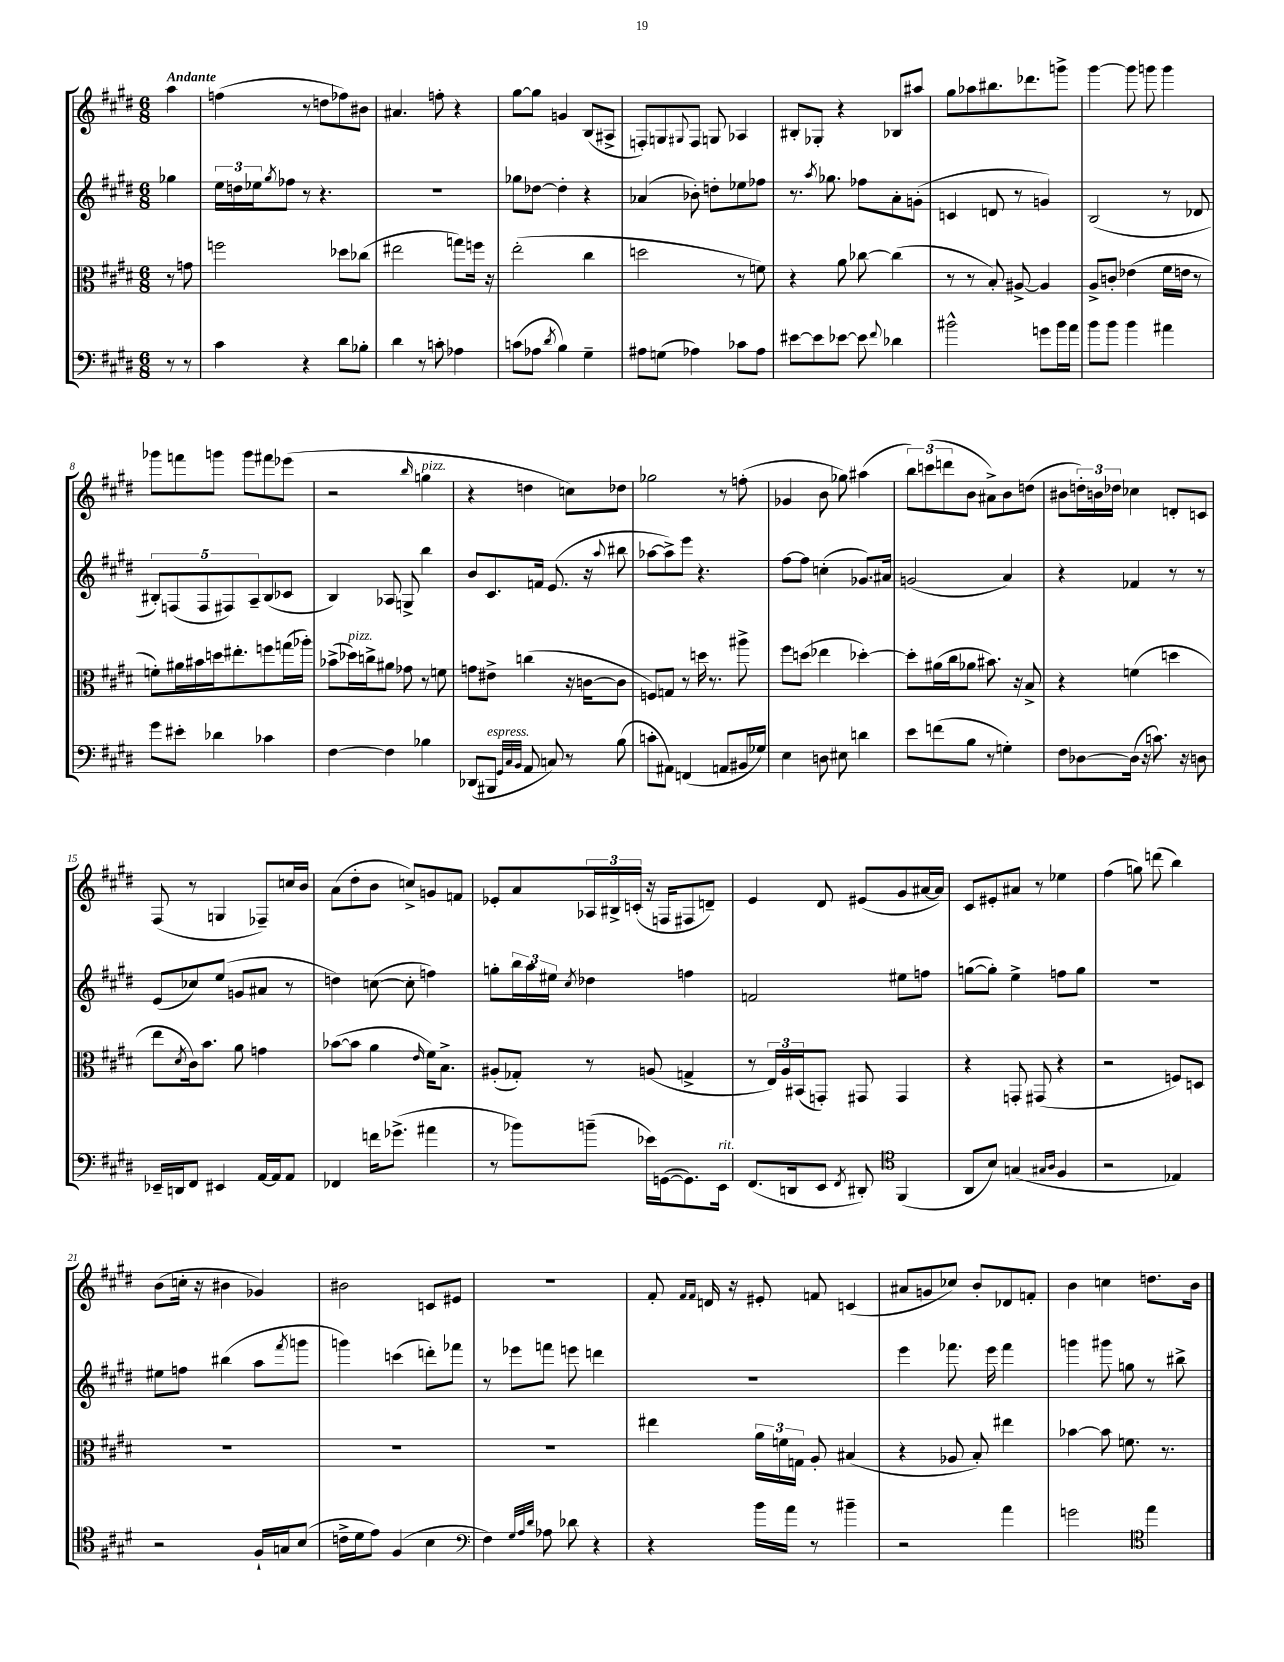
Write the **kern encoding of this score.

**kern	**kern	**kern	**kern
*staff4	*staff3	*staff2	*staff1
*clefF4	*clefC3	*clefG2	*clefG2
*k[f#c#g#d#]	*k[f#c#g#d#]	*k[f#c#g#d#]	*k[f#c#g#d#]
*M6/8	*M6/8	*M6/8	*M6/8
8r	8r	4gg-	4aa
8r	8g	.	.
=	=	=	=
4c#	2ff	24ee	(4ff
.	.	24dd	.
.	.	24ee-	.
.	.	8qgg#	.
.	.	8ff-	.
4r	.	8r	8r
.	.	4.r	8dd
8d#	8dd-	.	8ff-)
8B-'	(8cc-	.	8b#
=	=	=	=
4d#	2ee#	2.r	4.a#
8r	.	.	.
8c'	.	.	8ff'
4A-	8gg)	.	4r
.	16ff	.	.
.	16r	.	.
=	=	=	=
(8c	(2ee'	8gg-	[8gg#
8A-	.	[8dd-	8gg#]
8qd#	.	.	.
4B)	.	4dd-']	4g
4G#~	4cc#	4r	(8B
.	.	.	8A#^
=	=	=	=
8A#	2dd	(4a-	8F')
(8G	.	.	8G
.	.	.	8qqG#
4A-)	.	8b-')	8F
.	.	8dd'	8G
8c-	8r	8ee-	4A-
8A-	8f)	8ff-	.
=	=	=	=
[8e#	4r	8.r	8B#'
8e#]	.	.	8G-'
.	.	8qaa	.
.	.	8.gg-	.
[8e-	8a	.	4r
8e-]	[8cc-	8ff-	.
8qqf#	.	.	.
4d-	(4cc-]	8a'	8B-
.	.	(8g'	8aa#
=	=	=	=
2b#^^	8r	4c	8gg#
.	8r	.	8aa-
.	8B')	8d	8.bb#
.	[8A#^	8r	.
.	.	.	8.ddd-
8g	4A#]	4g)	.
16b#	.	.	8ggg^
16a	.	.	.
=	=	=	=
8b	8A^	(2B	[4ggg#
8b	8c'	.	.
4b	(4e-	.	8ggg#]
.	.	.	8ggg
4a#	16f#	8r	4ggg
.	16e	.	.
.	8r	8d-	.
=	=	=	=
8g#	8f')	10B#')	8ggg-
.	.	(10F	.
8e#'	16a#	.	8fff
.	16b#	.	.
.	.	10F	.
4d-	16dd	.	8ggg
.	.	10F#)	.
.	8.ee#'	.	.
.	.	.	8ggg
.	.	10A~	.
4c-	8ff	(8B#	8fff#
.	(16gg	8c-	(8eee-
.	16aa-')	.	.
=	=	=	=
[4F#	(8b-^	4B)	2r
.	16dd-)	.	.
.	16cc^	.	.
4F#]	8a#	8A-	.
.	8g-	8G^	.
.	.	.	16qqbb
4B-	8r	4bb	4gg
.	8f	.	.
=	=	=	=
(8DD-	8g	8b	4r
8BBB#	8e#^	8.c#	.
32qqGG#	.	.	.
32qqC#	.	.	.
32qqBB	.	.	.
8AA	(4cc	.	4dd
.	.	16f	.
8C)	.	(8.e	.
8r	16r	.	8cc)
.	[16c	16r	.
.	.	8qqaa	.
(8B	8c]	8bb#	8dd-
=	=	=	=
8c'	8F)	[8aa-	2gg-
8AA#)	8G	8aa-^])	.
(4FF	8r	8eee	.
.	16dd	4.r	.
.	8.r	.	.
8AA	.	.	8r
16BB#	8aa#^	.	(8ff'
16G-)	.	.	.
=	=	=	=
4E	8ff#	[8ff#	4g-
.	(8dd	8ff#]	.
8D	4ee-	(4cc'	8b
8E#	.	.	8gg-)
4d	[4dd-')	8.g-)	(4aa#
.	.	16a#	.
=	=	=	=
8e	8dd-']	(2g	12bb)
.	.	.	(12ccc
(8f	(16a#	.	.
.	.	.	12ddd
.	16cc#	.	.
8B	8a-	.	8b
8r	8.b#)	.	8a#^)
4G')	.	4a)	8b
.	16r	.	.
.	8B^	.	(8dd
=	=	=	=
8F#	4r	4r	8b#
[8D-	.	.	24dd')
.	.	.	24b
.	.	.	24dd-
(16D-]	(4f	4f-	4cc-
16r	.	.	.
8.c)	.	.	.
.	4dd	8r	8d'
16r	.	.	.
8D	.	8r	8c
=	=	=	=
16EE-~	8ee	(8e	(8F#
16DD	.	.	.
.	8qd#	.	.
8FF#	16c#)	8cc-)	8r
.	8.b	.	.
4EE#	.	(8ee	4G
.	8a	8g	.
[16AA	4g	8a#	8F-~)
16AA]	.	.	.
8AA	.	8r	16cc
.	.	.	16b
=	=	=	=
4FF-	([8b-	4dd)	(8a
.	8b-]	.	8dd#'
16f	4a	([8cc	8b
(8.g-^	.	.	.
.	.	8cc']	8cc^)
.	16qqe	.	.
4a#	16f#)	4ff)	8g
.	8.B^	.	.
.	.	.	8f
=	=	=	=
8r	(8A#'	8gg'	8e-'
8b-)	8G-')	24bb	8a
.	.	24aa	.
.	.	24ee#	.
.	.	8qcc#	.
(8b~	8r	4dd-	24A-
.	.	.	24B#^
.	.	.	(24c'
16e-)	(8A	.	16r
([16GG	.	.	16F
8.GG])	4G^	4ff	8F#
.	.	.	8d~)
16EE	.	.	.
=	=	=	=
(8.FF#	8r	2f	4e
.	24E)	.	.
.	24A	.	.
16DD	.	.	.
.	(24BB#	.	.
8EE	8GG')	.	8d#
8qFF#	.	.	.
8DD#')	8GG#	.	(8e#
*clefC4	*	*	*
(4FF#	4GG#	8ee#	8g#
.	.	8ff	[16a#
.	.	.	16a#])
=	=	=	=
8AA	4r	([8gg	8c#
8B)	.	8gg'])	8e#'
(4G	8GG'	4ee^	8a#
.	(8GG#	.	8r
16qqG#	.	.	.
16qqA	.	.	.
4F#	4r	8ff	4ee-
.	.	8gg	.
=	=	=	=
2r	2r	2.r	(4ff#
.	.	.	8gg)
.	.	.	(8ddd
4E-)	8F)	.	4bb)
.	8D	.	.
=	=	=	=
2r	2.r	8ee#	(8b
.	.	8ff	16cc'
.	.	.	16r
.	.	(4bb#	4b#
16F#`	.	8aa	4g-)
16G	.	.	.
.	.	8qfff#	.
(8B	.	8ggg	.
=	=	=	=
16c^	2.r	4ggg)	2b#
16d#	.	.	.
8e)	.	.	.
(4F#	.	(4ccc	.
4B	.	8ddd')	8c
.	.	8fff-	8e#
=	=	=	=
*clefF4	*	*	*
4F#)	2.r	8r	2.r
.	.	8eee-	.
32qqG#	.	.	.
32qqA	.	.	.
32qqd#	.	.	.
8A-	.	8fff	.
8d-	.	8eee	.
4r	.	4ddd	.
=	=	=	=
4r	4ee#	2.r	8f#'
.	.	.	16qqf#
.	.	.	16qqf#
.	.	.	16d
.	.	.	16r
16b	24a	.	8e#'
.	24f	.	.
16a	.	.	.
.	24G	.	.
8r	8A'	.	8f
4b#~	(4B#	.	(4c
=	=	=	=
2r	4r	4eee	8a#
.	.	.	8g
.	8A-	8.fff-	8cc-)
.	8B')	.	8b'
.	.	16eee	.
4a	4ee#	4fff-	8d-
.	.	.	8f'
=	=	=	=
2g	[4b-	4ggg	4b
.	8b-]	8ggg#	4cc
.	8.f	8gg	.
*clefC4	*	*	*
4ee	.	8r	8.dd
.	8.r	.	.
.	.	8bb#^	.
.	.	.	16b
==	==	==	==
*-	*-	*-	*-
